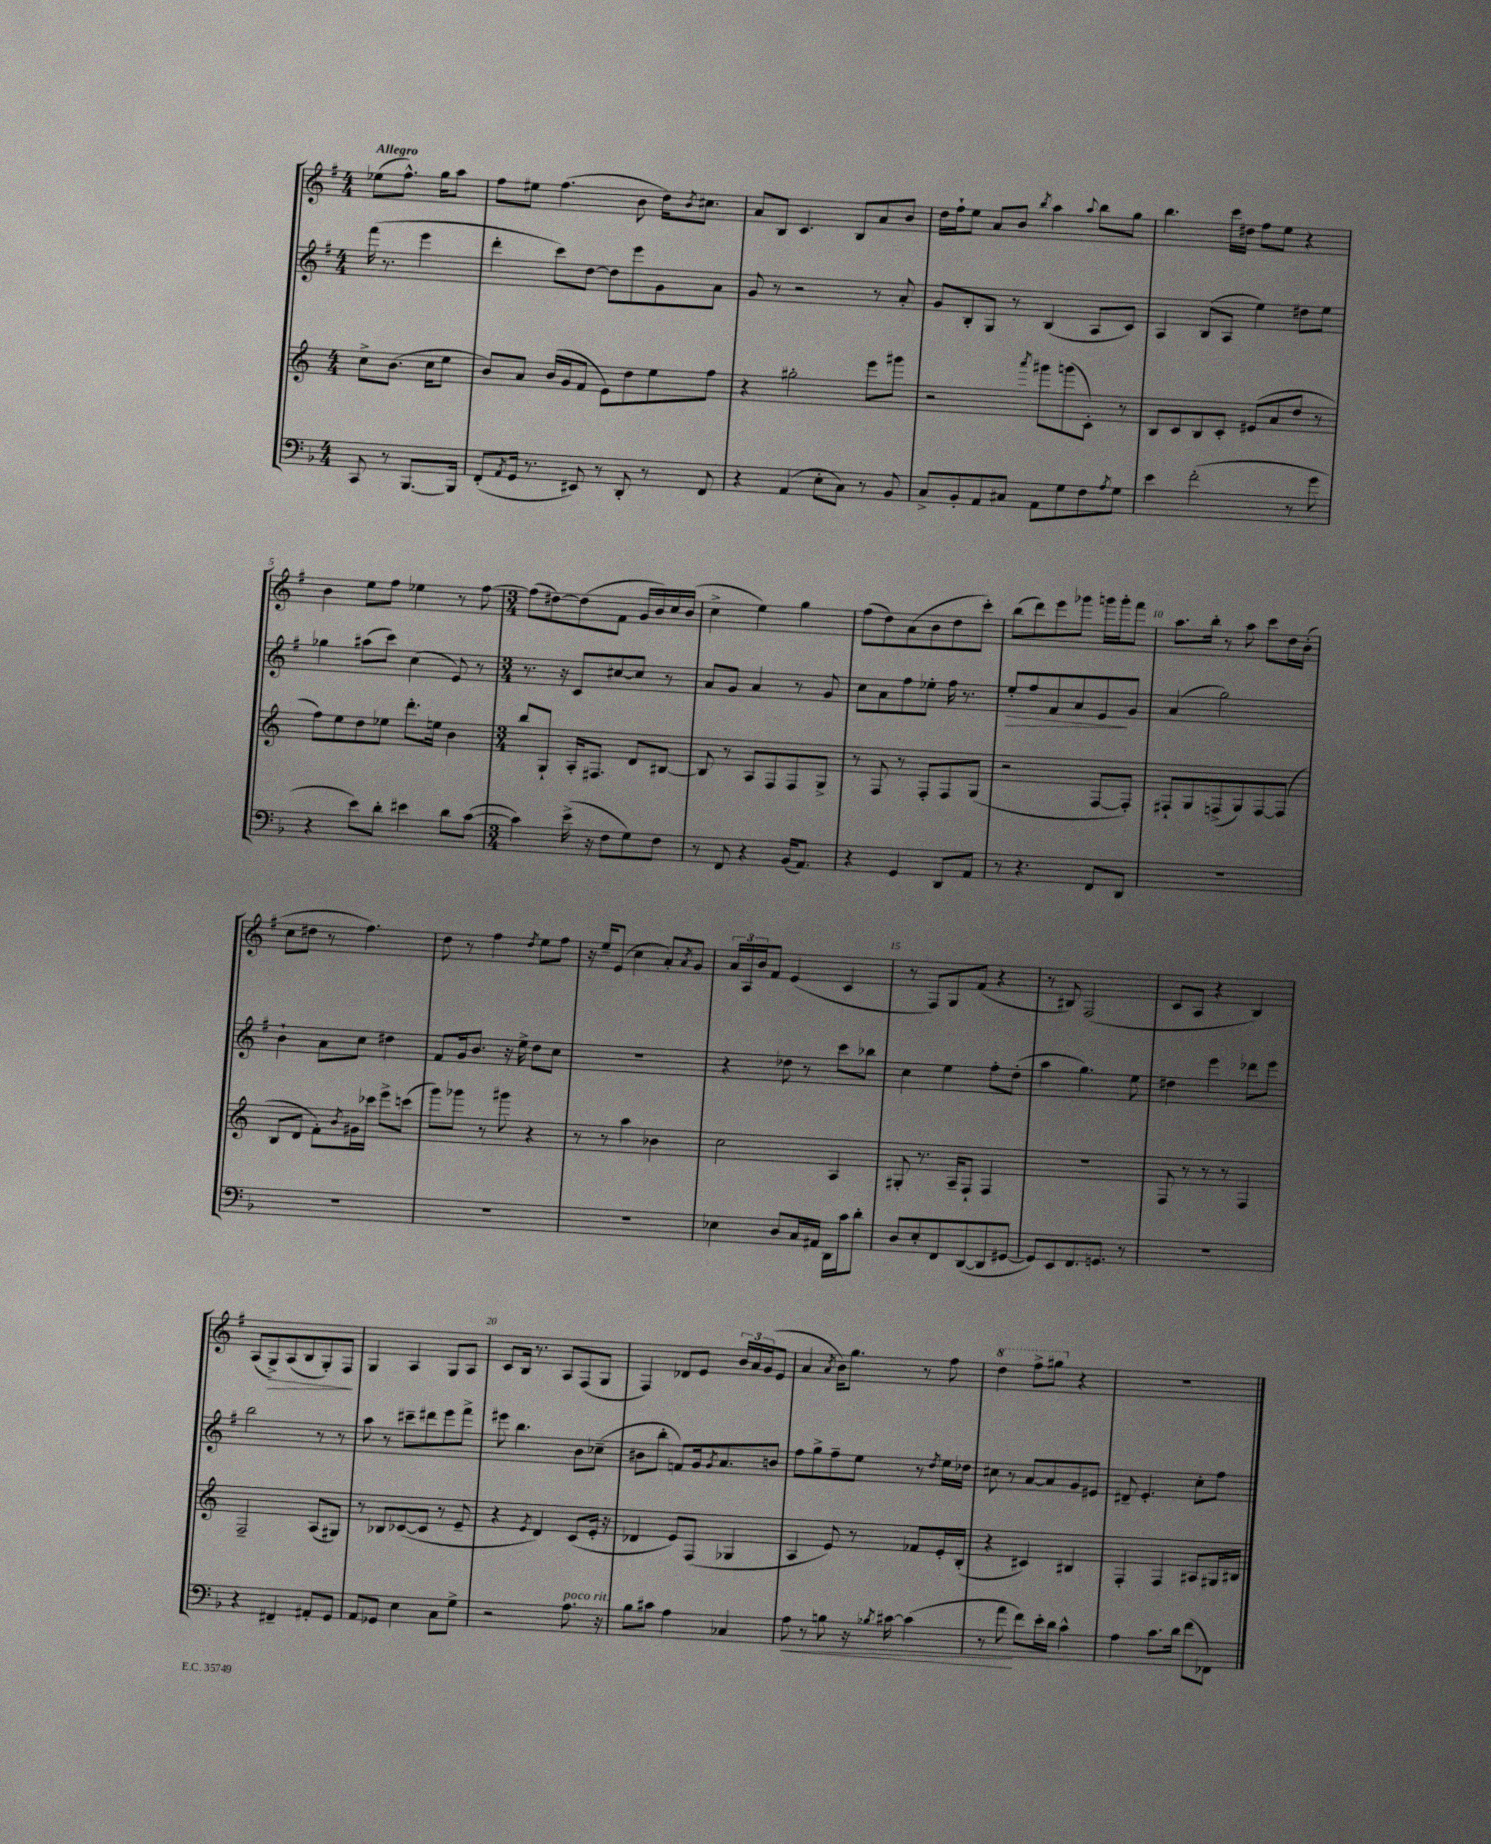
<<
\new StaffGroup <<
\new Staff = "s0" {
    \clef treble \key g \major \numericTimeSignature \time 4/4 \partial 2 \tempo "Allegro"
    ees''8( fis''8.-^) g''16 a''8 |
    fis''8 eis''8 fis''4.( b'8 d''16) \acciaccatura { b'8 } cis''8. |
    a'8 b8 c'4. b8 a'8 b'8 |
    d''16 fis''16-! e''8 a'8 b'8 \acciaccatura { b''8 } a''4 \appoggiatura { a''8 } b''8 g''8 |
    b''4. c'''16 dis''16 fis''8 e''8 r4 |
    b'4 e''8 fis''8 ees''4 r8 fis''8~ |
    \numericTimeSignature \time 3/4 fis''8( dis''8~) dis''8( fis'8 g'16 b'16) c''16 b'16( |
    c''4-> e''4) g''4 |
    fis''8( d''8) a'8( b'8 d''8 c'''8-.) |
    b''8( d'''8) e'''8 ges'''8 g'''16 g'''16-. fis'''8 |
    a''8. b''16-. r8 a''8 c'''8 d''16 b'16-.( |
    c''8 dis''8 r8 fis''4.) |
    d''8 r8 fis''4 \acciaccatura { d''8 } e''8 fis''8 |
    r16 e''16-- e'8( c''4 a'8-.) \acciaccatura { a'8 } g'8 |
    \tuplet 3/2 { a'16 a16 b'16 } fis'8 e'4( c'4 |
    r8 fis8) g8 fis'8( r4 |
    r8 bis8) fis2( |
    c'8 a8 r4 b4) |
    a8( g8->\>) a8( b8 g8-.) fis8\! |
    g4 a4 g8 a8 |
    c'8 b16 r8. a8 fis8( g8 |
    fis4) des'8 e'8 \tuplet 3/2 { b'16 a'16 g'16( } e'8 |
    a'4 \acciaccatura { a'8 } b'16) g''8. r8 fis''8 |
    \ottava #1 d'''4 fis'''8-> gis'''8 \ottava #0 r4 |
    R2. \bar "|." |
}
\new Staff = "s1" {
    \clef treble \key g \major \numericTimeSignature \time 4/4 \partial 2
    fis'''16( r8. e'''4 |
    d'''4-. c'''8) d''8~ d''8 e'''8 g'8 a'8 |
    g'8 r8 r2 r8 a'8-. |
    g'8 b8-. g8 r8 b4( a8 c'8) |
    a4 b8( a8 e''4) dis''8 e''8 |
    ges''4 ais''8( c'''8) c''4( e'8) r8 |
    \numericTimeSignature \time 3/4 r8. r16 c'8 cis''8~ cis''8 r8 |
    a'8 g'8 a'4 r8 g'8 |
    c''8 a'8 fis''8 ees''8-. fis''16 r8. |
    e''8-.\> fis''8 fis'8 a'8 e'8\! g'8 |
    a'4( g''2) |
    b'4-! a'8 c''8 dis''4 |
    fis'8 g'16 b'8. r16 e''16-> d''8 c''8 |
    R2. |
    r4 des''8 r8 c'''8 bes''8 |
    c''4 e''4 fis''8-. d''8-.( |
    a''4 g''4.) e''8 |
    dis''4 e'''4 des'''8 e'''8 |
    b''2 r8 r8 |
    a''8 r8 cis'''8-- dis'''8 e'''8 fis'''8-> |
    eis'''8 b''4. b'8 ces''8--( |
    bis'8 b''8-. f'8) g'16 \acciaccatura { g'8 } a'8. b'8 |
    fis''8 g''8-> fis''8-- e''8 r8 \acciaccatura { d''8 } e''16 des''16 |
    cis''8 r8 a'8~ a'8 g'8 eis'8 |
    dis'8-- e'4.-. c''8-. fis''8 \bar "|." |
}
\new Staff = "s2" {
    \clef treble \key c \major \numericTimeSignature \time 4/4 \partial 2
    c''8-> b'8.( c''16 e''8 |
    b'8) a'8 b'16( g'16 f'8 e'8) d''8 e''8 f''8 |
    r4 gis''2-. e'''8 gis'''8 |
    r2 \acciaccatura { a'''8 } gis'''8 g'''8( c'8-.) r8 |
    b8 c'8 b8 c'8-. eis'8( a'8 d''8 r8 |
    f''8) e''8 d''8 ees''8 d'''8.-. e''16 b'4 |
    \numericTimeSignature \time 3/4 b''8 g8-! a16-. fis8. d'8 bis8~ |
    bis8 r8 a8 f8 f8 g8-> |
    r8 f8 r8 f8-. f8 g8( |
    r2 f8~ f8-.) |
    fis8-! g8 f8->( g8) f8~ f8( |
    b8 d'8 f'8-.) \acciaccatura { b'8 } gis'16 ces'''16 e'''8-> c'''8( |
    g'''8) ges'''8 r8 gis'''8 r4 |
    r8 r8 a''4 bes'4 |
    c''2 a4 |
    gis8-. r8. a16-- f8-! f4 |
    R2. |
    f8 r8 r8 r8 f4 |
    f2-- a8( gis8) |
    r8 bes8 ces'8~( ces'8 r8 e'8-- |
    r4 \acciaccatura { e'8 } d'4) c'8( e'16-. r16 |
    des'4 e'8) f8( ges4 |
    a4 e'8) r8 fes'8 e'16-. b16-.( |
    r4 cis'4) bis4 |
    f4-. f4 ais8 gis16 bis16 \bar "|." |
}
\new Staff = "s3" {
    \clef bass \key f \major \numericTimeSignature \time 4/4 \partial 2
    c,8 r8 bes,,8.~ bes,,16 |
    f,8-.( \acciaccatura { a,8 } g,16 r8. eis,8) r8 d,8-. r8 f,8 |
    r4 a,4( e8-. c8) r8 bes,8 |
    c8-> bes,8-. a,8 cis8 a,8 g8 f8 \acciaccatura { a8 } g8 |
    e'4 f'2-.( r8 g'8 |
    r4 e'8) d'8-. eis'4 d'8 c'8~( |
    \numericTimeSignature \time 3/4 c'4) e'16->( r16 f8 g8) f8 |
    r8 f,8 r4 bes,16( a,8.) |
    r4 g,4 d,8 a,8 |
    r8 r4. f,8 d,8 |
    R2. |
    R2. |
    R2. |
    R2. |
    ees4 d8 c16 ais,16 d,16 c'16 d'8-. |
    d8 e8-. f,8 d,8~( d,8 gis,8~ |
    gis,8) e,8 f,8. g,8. r8 |
    R2. |
    r4 fis,4-- ais,8-. g,8 |
    a,8 ges,8 e4 c8 g8-> |
    r2 a8.^\markup { \italic "poco rit." } r16 |
    bes8 cis'8 a4 ces4 |
    a8\< r8 b8 r16 \acciaccatura { bes8 } cis'16~ cis'4( |
    r8 a'8\! f'8) e'16-. d'16 c'4-^ |
    a4 c'8. d'16 f'8( fes,8) \bar "|." |
}
>>
>>
\layout { \context { \Score \override BarNumber.break-visibility = ##(#f #t #t) barNumberVisibility = #(every-nth-bar-number-visible 5) } }
